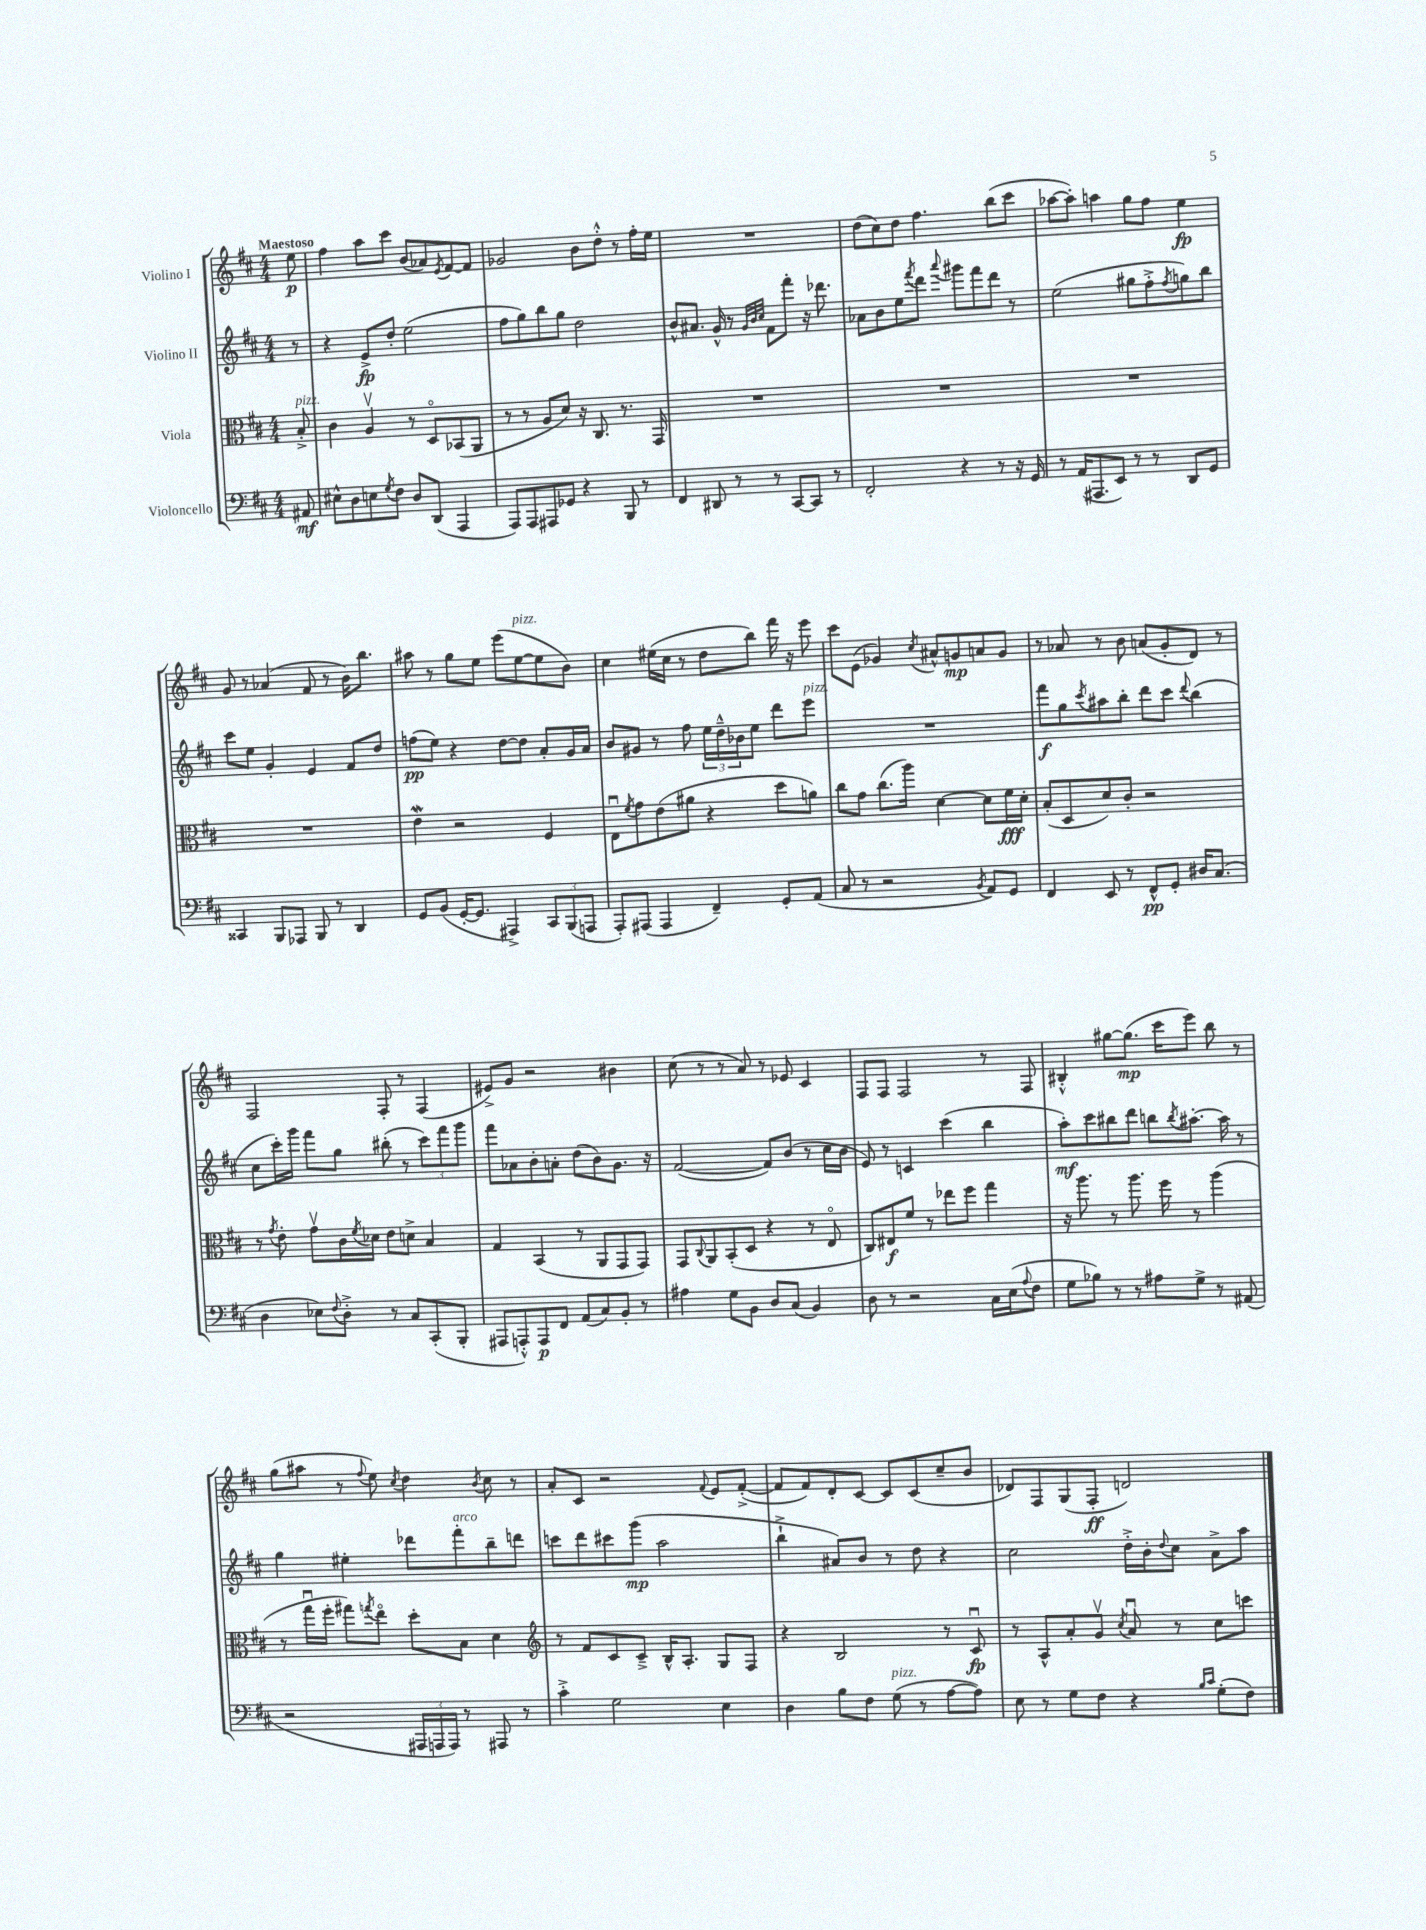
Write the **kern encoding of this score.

**kern	**dynam	**kern	**dynam	**kern	**dynam	**kern	**dynam
*part4	*part4	*part3	*part3	*part2	*part2	*part1	*part1
*staff4	*staff4	*staff3	*staff3	*staff2	*staff2	*staff1	*staff1
*I"Violoncello	*	*I"Viola	*	*I"Violino II	*	*I"Violino I	*
*clefF4	*	*clefC3	*	*clefG2	*	*clefG2	*
*k[f#c#]	*	*k[f#c#]	*	*k[f#c#]	*	*k[f#c#]	*
*M4/4	*	*M4/4	*	*M4/4	*	*M4/4	*
=	=	=	=	=	=	=	=
!	!	!	!	!	!	!LO:TX:a:B:t=Maestoso	!
!	!	!LO:TX:a:i:t=pizz.	!	!	!	!	!
8AA#X/	mf	8B'^/	.	8r	.	8ee\	p
=1	=1	=1	=1	=1	=1	=1	=1
8E#X^^\L	.	4c#\	.	4r	.	4ff#\	.
8D\	.	.	.	.	.	.	.
8En\	.	4Av/	.	8e^/L	fp	8aa\L	.
8qG/	.	.	.	.	.	.	.
8F#\J	.	.	.	8dd'/J	.	8ccc#\J	.
8D/L	.	8r	.	(2ee\	.	(8b/L	.
(8DD/J	.	8D/L	.	.	.	8a-X/)	.
.	.	.	.	.	.	8qe/	.
4AAA/	.	(8BB-X/	.	.	.	[8f#/	.
.	.	8AA/J	.	.	.	8f#/J]	.
=2	=2	=2	=2	=2	=2	=2	=2
8AAA/L)	.	8r	.	8ff#\L	.	2g-X/	.
8AAA/	.	8r	.	8gg\)	.	.	.
8AAA#X/	.	8A/L	.	8bb\	.	.	.
8GG-X/J	.	8d/J)	.	8gg\J	.	.	.
4r	.	16r	.	2dd\	.	8b\L	.
.	.	8.C#/	.	.	.	.	.
.	.	.	.	.	.	8dd'^^\J	.
8BBB/	.	8.r	.	.	.	8r	.
8r	.	.	.	.	.	16ff#'\LL	.
.	.	16GG/	.	.	.	16ee\JJ	.
=3	=3	=3	=3	=3	=3	=3	=3
4FF#/	.	1r	.	8b^^/L	.	1r	.
.	.	.	.	8.a#X/J	.	.	.
8DD#X/	.	.	.	.	.	.	.
.	.	.	.	16g^^/	.	.	.
8r	.	.	.	8r	.	.	.
.	.	.	.	32qqg/LLL	.	.	.
.	.	.	.	32qqb/	.	.	.
.	.	.	.	32qqcc#/JJJ	.	.	.
8r	.	.	.	8f#\L	.	.	.
[8CC#/L	.	.	.	8fff#'\J	.	.	.
8CC#/J]	.	.	.	16r	.	.	.
.	.	.	.	8.ddd-X\	.	.	.
8r	.	.	.	.	.	.	.
=4	=4	=4	=4	=4	=4	=4	=4
2FF#'/	.	1r	.	8a-X\L	.	(8dd\L	.
.	.	.	.	8b\	.	8cc#\)	.
.	.	.	.	8ee\	.	8dd\J	.
.	.	.	.	8qfff#/	.	.	.
.	.	.	.	8ddd\J	.	4.ff#\	.
.	.	.	.	8qqaaa/	.	.	.
4r	.	.	.	8ggg#X\L	.	.	.
.	.	.	.	8fff#\	.	.	.
8r	.	.	.	8ddd\J	.	(8bb\L	.
16r	.	.	.	8r	.	8ccc#\J	.
16GG/	.	.	.	.	.	.	.
=5	=5	=5	=5	=5	=5	=5	=5
8r	.	1r	.	(2ee\	.	[8aa-X\L	.
(16AA/KL	.	.	.	.	.	8aa-'\J])	.
8.AAA#X/	.	.	.	.	.	.	.
.	.	.	.	.	.	4aan\	.
8EE/J)	.	.	.	.	.	.	.
8r	.	.	.	8gg#X\L	.	8gg\L	.
8r	.	.	.	8ff#'^\	.	8ff#\J	.
.	.	.	.	8qff#/	.	.	.
8DD/L	.	.	.	8ggn\)	.	4ee\	fp
8GG/J	.	.	.	8bb\J	.	.	.
!!LO:LB:g=z
=6	=6	=6	=6	=6	=6	=6	=6
4CC##X/	.	1r	.	8ccc#\L	.	8g/	.
.	.	.	.	8ee\J	.	8r	.
8BBB/L	.	.	.	4g'/	.	(4a-X/	.
8AAA-X/J	.	.	.	.	.	.	.
8BBB/	.	.	.	4e/	.	8f#/	.
8r	.	.	.	.	.	8r	.
4DD/	.	.	.	8f#/L	.	16b\KL)	.
.	.	.	.	.	.	8.bb\J	.
.	.	.	.	8dd/J	.	.	.
=7	=7	=7	=7	=7	=7	=7	=7
8GG/L	.	4eW\	.	(8ffn\L	pp	8aa#X\	.
(8BB/J	.	.	.	8ee\J)	.	8r	.
[16GG'/KL	.	2r	.	4r	.	8gg\L	.
8.GG/J]	.	.	.	.	.	.	.
.	.	.	.	.	.	8ee\J	.
4AAA#X^/)	.	.	.	[8dd\L	.	(8eee\L	.
!	!	!	!	!	!	!LO:TX:a:i:t=pizz.	!
.	.	.	.	8dd\J]	.	[8ee\	.
12CC#/L	.	4F#/	.	8a'/L	.	8ee\]	.
(12BBB/	.	.	.	.	.	.	.
.	.	.	.	16g/L	.	8b\J)	.
12AAAn/J	.	.	.	.	.	.	.
.	.	.	.	16a/JJ	.	.	.
=8	=8	=8	=8	=8	=8	=8	=8
8AAA'/L)	.	8Eu\L	.	8b/L	.	4cc#\	.
.	.	8qf#/	.	.	.	.	.
(8AAA#X/J	.	8g\	.	8g#X/J	.	.	.
4AAA#/	.	(8e\	.	8r	.	(16ee#X\LL	.
.	.	.	.	.	.	16cc#\JJ	.
.	.	8a#X\J	.	8ff#\	.	8r	.
4FF#~/)	.	4r	.	24ee\LL	.	8dd\L	.
.	.	.	.	24dd~^^\	.	.	.
.	.	.	.	24b-X\J	.	.	.
.	.	.	.	8ee\J	.	8bb\J)	.
8GG'/L	.	8dd\L	.	8ddd\L	.	16fff#\	.
.	.	.	.	.	.	16r	.
!	!	!	!	!LO:TX:a:i:t=pizz.	!	!	!
(8AA/J	.	8an\J)	.	8eee\J	.	8eee\	.
=9	=9	=9	=9	=9	=9	=9	=9
8C#/	.	8cc#\L	.	1r	.	8ccc#\L	.
8r	.	8g\J	.	.	.	(8e\J	.
2r	.	(8.cc#\L	.	.	.	4g-X/)	.
.	.	16aa\Jk)	.	.	.	.	.
.	.	.	.	.	.	8qcc#/	.
.	.	[4d\	.	.	.	8a#X^^/L	.
.	.	.	.	.	.	8gn/	mp
8qBB/	.	.	.	.	.	.	.
8AA/L)	.	8d\L]	.	.	.	8an/	.
8GG/J	.	16f#\L	fff	.	.	8g/J	.
.	.	16d'\JJ	.	.	.	.	.
=10	=10	=10	=10	=10	=10	=10	=10
4FF#/	.	(8B'/L	.	8fff#\L	f	8r	.
.	.	8D/	.	8gg\	.	8a-X/	.
.	.	.	.	8qccc#/	.	.	.
8EE/	.	8d/)	.	8aa#X\	.	8r	.
8r	.	8c#'/J	.	8bb'\J	.	8b\	.
8FF#^^/L	pp	2r	.	8ddd\L	.	(8an/L	.
8GG'/J	.	.	.	8ccc#\J	.	8g'/	.
.	.	.	.	8qqddd/	.	.	.
16D#X/KL	.	.	.	(4bb\	.	8d/J)	.
(8.C#/J	.	.	.	.	.	.	.
.	.	.	.	.	.	8r	.
!!LO:LB:g=z
=11	=11	=11	=11	=11	=11	=11	=11
4D\	.	8r	.	8cc#\L	.	2F#/	.
.	.	8qg/	.	.	.	.	.
.	.	8e'\	.	16ccc#'\L)	.	.	.
.	.	.	.	16ggg\JJ	.	.	.
8E-X\L)	.	8gv\L	.	8fff#\L	.	.	.
8qqF#/	.	.	.	.	.	.	.
8D'^\J	.	16c#\L	.	8gg\J	.	.	.
.	.	8qf#/	.	.	.	.	.
.	.	16d-X\JJ	.	.	.	.	.
8r	.	8e\L	.	(8bb#X'\	.	8F#'/	.
8C#/L	.	8dn^\J	.	8r	.	8r	.
(8CC#'/	.	4B/	.	12ccc#\L)	.	(4F#/	.
.	.	.	.	12fff#\	.	.	.
8BBB'/J	.	.	.	.	.	.	.
.	.	.	.	12ggg\J	.	.	.
=12	=12	=12	=12	=12	=12	=12	=12
8AAA#X/L	.	4G/	.	8fff#\L	.	8e#X^/L)	.
8AAAn'^^/)	.	.	.	8a-X\	.	8g/J	.
8AAA/	p	(4BB/	.	8b'\	.	2r	.
8FF#/J	.	.	.	8an'\J	.	.	.
(8AA/L	.	8r	.	(8dd\L	.	.	.
8C#/)	.	8AA/L	.	8b\)	.	.	.
8BB'/J	.	8GG/	.	8.g\J	.	4b#X\	.
8r	.	8GG/J)	.	.	.	.	.
.	.	.	.	16r	.	.	.
=13	=13	=13	=13	=13	=13	=13	=13
4A#X\	.	8GG/L	.	([2f#/	.	(8cc#\	.
.	.	8qqC#/	.	.	.	.	.
.	.	8AA/	.	.	.	8r	.
8G\L	.	(8BB'/	.	.	.	8r	.
8BB\J	.	8D/J	.	.	.	8a/)	.
8D/L	.	4r	.	8f#/L])	.	8r	.
(8C#/J	.	.	.	(8b/J	.	8e-X/	.
4BB/)	.	8r	.	8r	.	4c#/	.
.	.	8E/	.	16cc#\LL	.	.	.
.	.	.	.	16b\JJ	.	.	.
=14	=14	=14	=14	=14	=14	=14	=14
8D\	.	8C#/L)	.	8e/)	.	8F#/L	.
8r	.	8E#X/	f	8r	.	8F#/J	.
2r	.	8f#/J	.	4cn/	.	2F#/	.
.	.	8r	.	.	.	.	.
.	.	8ee-X\L	.	(4ccc#\	.	.	.
.	.	8ff#\J	.	.	.	.	.
16C#\LL	.	4gg\	.	4bb\	.	8r	.
(16E\J	.	.	.	.	.	.	.
8qqA/	.	.	.	.	.	.	.
8F#\J	.	.	.	.	.	8F#/	.
=15	=15	=15	=15	=15	=15	=15	=15
8G\L	.	16r	.	8aa'\L)	mf	4B#X'^^/	.
.	.	8.aa\	.	.	.	.	.
8B-X\J)	.	.	.	8ccc#\	.	.	.
8r	.	8r	.	8bb#X\	.	[8gg#X\L	.
8r	.	8.aa\	.	8ddd\J	.	(8.gg#\J]	mp
8A#X\L	.	.	.	8bbn\L	.	.	.
.	.	16ff#\	.	.	.	16ccc#\KL	.
.	.	.	.	8qbb/	.	.	.
8G^\J	.	8r	.	[8.aa#X'\J	.	8eee\J)	.
8r	.	(4aa\	.	.	.	8bb\	.
.	.	.	.	16aa#\]	.	.	.
(8AA#X/	.	.	.	8r	.	8r	.
!!LO:LB:g=z
=16	=16	=16	=16	=16	=16	=16	=16
2r	.	8r	.	4gg\	.	(8gg\L	.
.	.	16ggu\LL	.	.	.	8aa#X\J	.
.	.	16ff#'\JJ	.	.	.	.	.
.	.	8gg#X\L)	.	4ee#X'\	.	8r	.
.	.	8qggn/	.	.	.	8qqff#/	.
.	.	8ee\J	.	.	.	8ee\)	.
.	.	.	.	.	.	8qcc#/	.
24AAA#X/LL	.	8dd'\L	.	8ddd-X\L	.	4dd\	.
24AAAn/	.	.	.	.	.	.	.
24AAA/JJ)	.	.	.	.	.	.	.
!	!	!	!	!LO:TX:a:i:t=arco	!	!	!
8r	.	8B\J	.	8fff#'\	.	.	.
.	.	.	.	.	.	8qb/	.
8AAA#X/	.	4d\	.	8bb~\	.	8cc#\	.
8r	.	.	.	8dddn\J	.	8r	.
=17	=17	=17	=17	=17	=17	=17	=17
*	*	*clefG2	*	*	*	*	*
4c#'^\	.	8r	.	8cccn\L	.	8a'/L	.
.	.	8f#/L	.	8ddd\	.	8c#/J	.
2G\	.	8c#/	.	8ccc#X\	.	2r	.
.	.	8c#~^/J	.	(8ggg\J	mp	.	.
.	.	16B^^/KL	.	2aa\	.	.	.
.	.	8.A'/J	.	.	.	.	.
.	.	.	.	.	.	8qqf#/	.
4E\	.	8G/L	.	.	.	8e/L	.
.	.	8F#/J	.	.	.	([8f#'^/J	.
=18	=18	=18	=18	=18	=18	=18	=18
4D\	.	4r	.	4bb`^\	.	8f#/L]	.
.	.	.	.	.	.	8f#/)	.
8B\L	.	2B/	.	8a#X/L)	.	8d'/	.
8F#\J	.	.	.	8b/J	.	[8c#/J	.
!LO:TX:a:i:t=pizz.	!	!	!	!	!	!	!
(8G\	.	.	.	8r	.	8c#/L]	.
8r	.	.	.	8dd\	.	(8c#/	.
[8A\L	.	8r	.	4r	.	8cc#~/	.
8A\J])	.	8c#u/	fp	.	.	8b/J	.
=19	=19	=19	=19	=19	=19	=19	=19
8E\	.	8r	.	2cc#\	.	8d-X/L)	.
8r	.	8A^^/L	.	.	.	8F#/	.
8G\L	.	8a'/	.	.	.	(8G/	.
8F#\J	.	8gv/J	.	.	.	8F#'/J	ff
.	.	8qcc#/	.	.	.	.	.
4r	.	8au/	.	16dd'^\LL	.	2dn/)	.
.	.	.	.	16b'\J	.	.	.
.	.	.	.	8qqdd/	.	.	.
.	.	8r	.	8cc#\J	.	.	.
16qqB/LL	.	.	.	.	.	.	.
16qqc#/JJ	.	.	.	.	.	.	.
(8G'\L	.	8cc#\L	.	8a^\L	.	.	.
8F#\J)	.	8cccn\J	.	8aa\J	.	.	.
==	==	==	==	==	==	==	==
*-	*-	*-	*-	*-	*-	*-	*-
